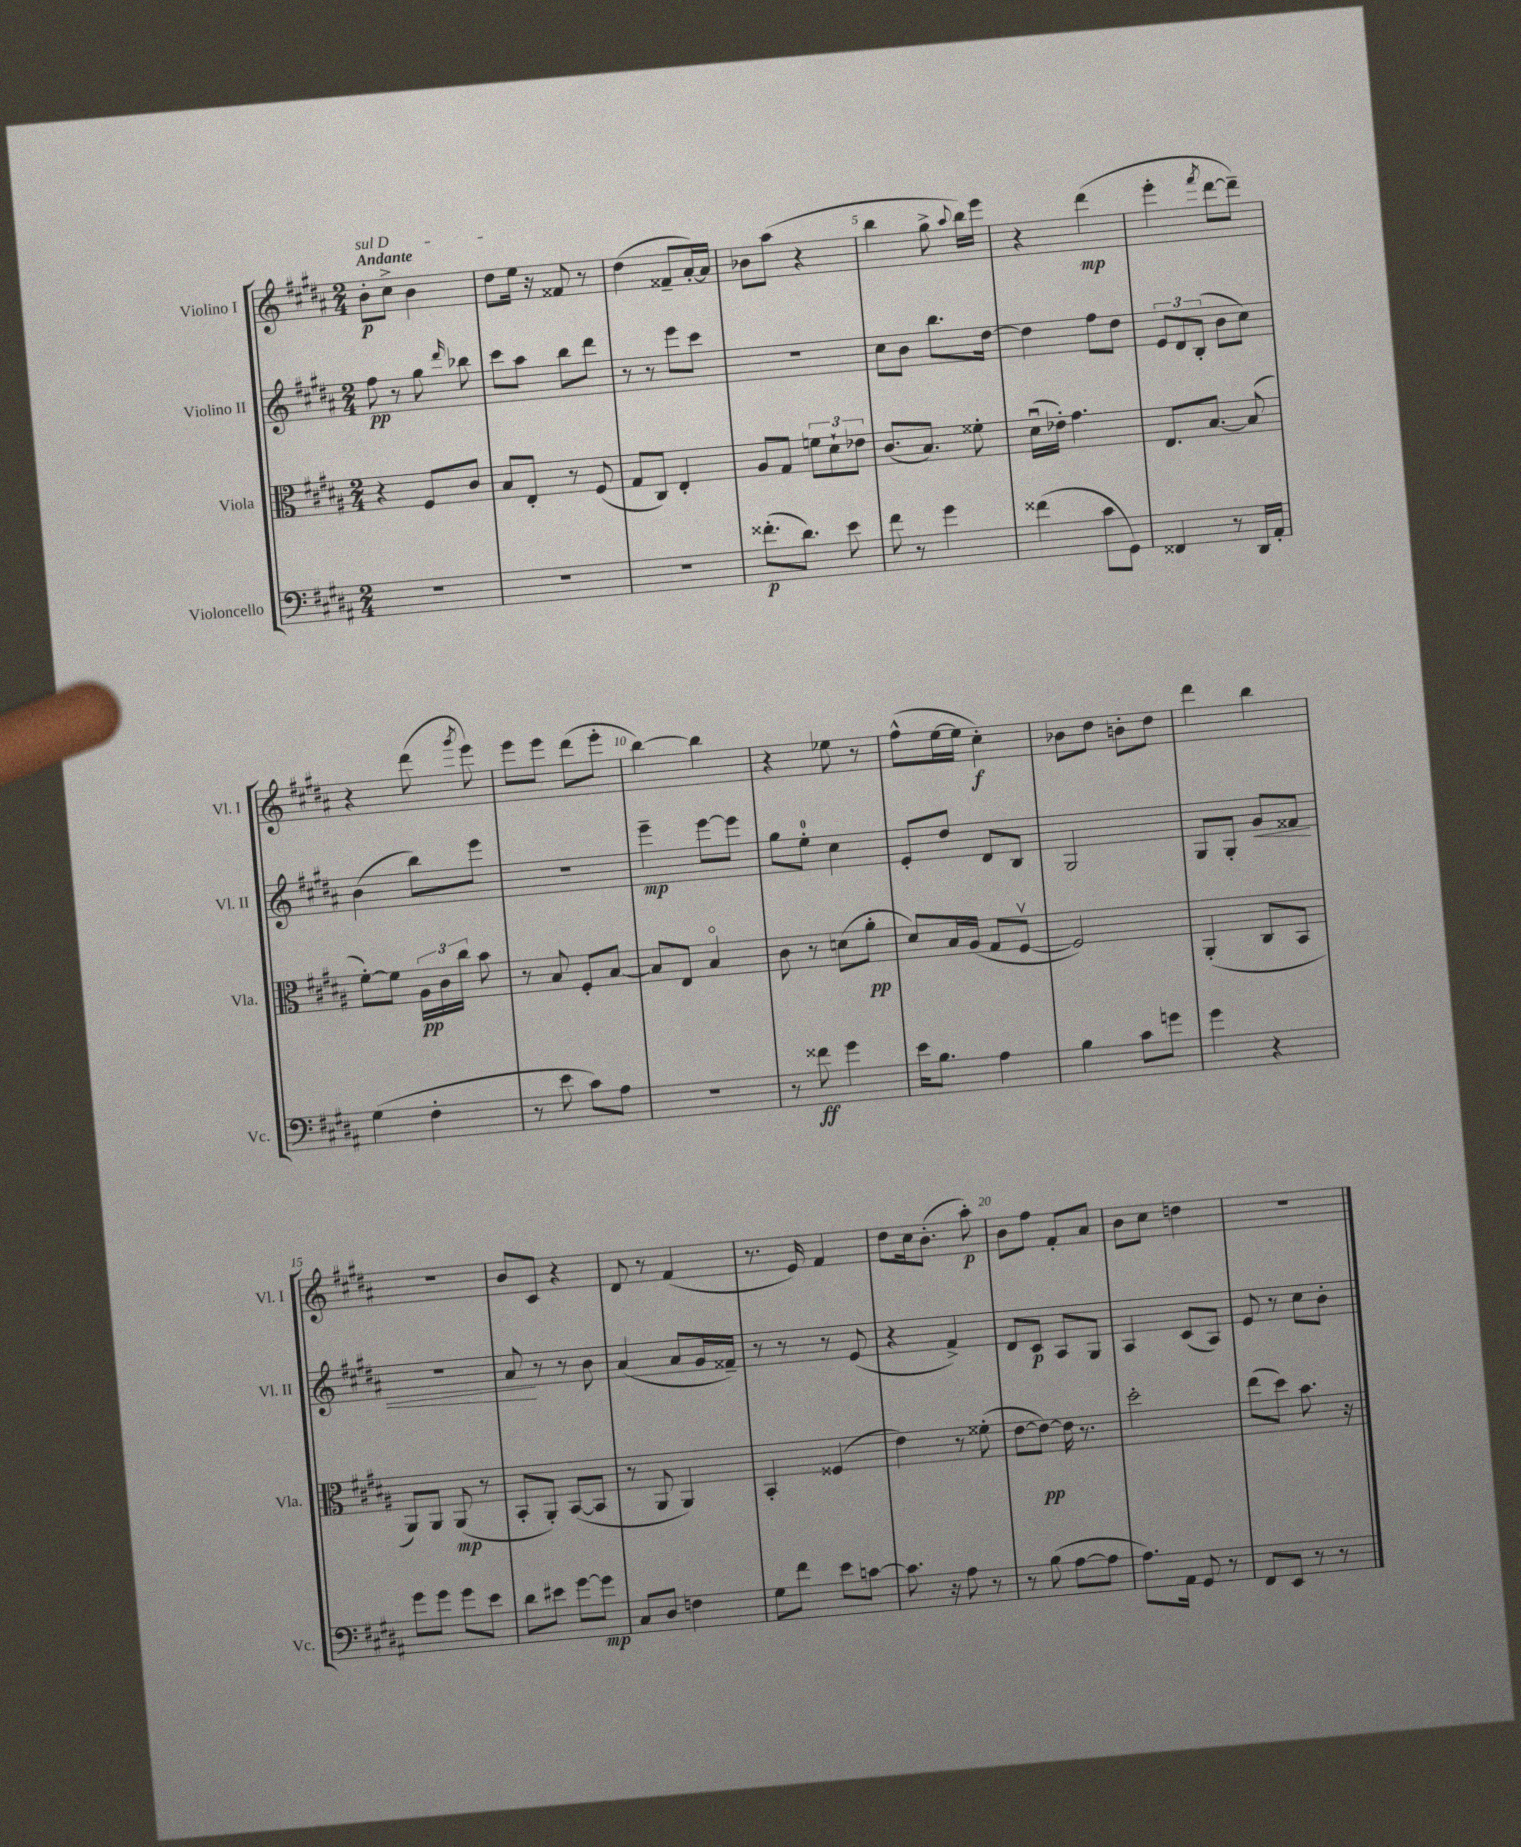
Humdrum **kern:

**kern	**kern	**kern	**kern
*staff4	*staff3	*staff2	*staff1
*clefF4	*clefC3	*clefG2	*clefG2
*k[f#c#g#d#a#]	*k[f#c#g#d#a#]	*k[f#c#g#d#a#]	*k[f#c#g#d#a#]
*M2/4	*M2/4	*M2/4	*M2/4
2r	4r	8ff#\	8b'\L
.	.	8r	8cc#^\J
.	8F#/L	8gg#\	4b\
.	.	16qqddd#/	.
.	8c#/J	8bb-\	.
=	=	=	=
2r	8B/L	8ccc#\L	8dd#\L
.	8E'/J	8aa#\J	16ee\Jk
.	.	.	16r
.	8r	8bb\L	8f##/
.	(8F#/	8ddd#\J	8r
=	=	=	=
2r	8G#/L	8r	(4dd#\
.	8C#/J)	8r	.
.	4E'/	8eee\L	8f##~/L
.	.	8ccc#\J	[16a#'/L)
.	.	.	16a#/]JJ
=	=	=	=
(8.f##'\L	8A#/L	2r	8b-\L
.	8G#/J	.	(8aa#\J
8.d#\J)	.	.	.
.	12f\L	.	4r
.	12d#`\	.	.
8e\	.	.	.
.	12e-\J	.	.
=	=	=	=
8f#\	(8.c#/L	8cc#\L	4bb\
8r	.	8b\J	.
.	8.B/J)	.	.
4g#\	.	8.bb\L	8gg#^\
.	.	.	8qqaa#/
.	8f##'\	.	16bb\LL)
.	.	[16dd#\Jk	16eee\JJ
=	=	=	=
(4f##\	(16d#u\LL	4dd#\]	4r
.	16e-'\JJ)	.	.
.	4.g#\	.	.
8c#\L	.	8ff#\L	(4ddd#\
8GG#\J)	.	8dd#\J	.
=	=	=	=
4FF##/	8.E/L	12e/L	4eee'\
.	.	12d#/	.
.	.	(12B'/J	.
.	[8.B/J	.	.
.	.	.	8qfff#/
8r	.	8b\L	[8ddd#\L
16DD#/LL	(8B/]	8cc#\J)	8ddd#~\]J)
16AA#'/JJ	.	.	.
=	=	=	=
(4G#\	[8f#'\L)	(4b\	4r
.	8f#\]J	.	.
4F#'\	24A#\LL	8bb\L)	(8ddd#\
.	24c#\	.	.
.	24cc#\JJ	.	.
.	.	.	8qggg#/
.	8b\	8eee\J	8eee\)
=	=	=	=
8r	8r	2r	8eee\L
8e\	8B/	.	8eee\J
8c#\L)	8F#'/L	.	(8ddd#\L
8A#\J	[8B/J	.	8eee'\J
=	=	=	=
2r	8B/]L	4eee~\	[4bb\)
.	8E/J	.	.
.	4Bo/	[8eee\L	4bb\]
.	.	8eee\]J	.
=	=	=	=
8r	8c#\	8gg#\L	4r
8f##\	8r	8ee'\J	.
4g#\	(8d\L	4cc#\	8ee-\
.	8a#'\J	.	8r
=	=	=	=
16e\LK	8d#/L)	8e'/L	(8ff#^^\L
8.B\J	.	.	.
.	16B/L	8dd#/J	[16ee\L
.	(16A#/JJ	.	16ee\]JJ
4A#\	8G#/L	8d#/L	4cc#'\)
.	[8F#v/J	8B/J	.
=	=	=	=
4B\	2F#/])	2G#/	8b-\L
.	.	.	8dd#\J
8c#\L	.	.	8b'\L
8g\J	.	.	8dd#\J
=	=	=	=
4g#\	(4AA#'/	8G#/L	4ddd#\
.	.	8G#'/J	.
4r	8C#/L	8g#/L	4bb\
.	8BB/J	8f##/J	.
=	=	=	=
8g#\L	8AA#/L)	2r	2r
8g#\J	8AA#/J	.	.
8g#\L	(8AA#/	.	.
8e\J	8r	.	.
=	=	=	=
8d#\L	8BB'/L	8a#/	8b/L
8e#\J	8AA#'/J)	8r	8c#/J
[8g#\L	([8BB/L	8r	4r
8g#\]J	8BB/]J	8b\	.
=	=	=	=
8C#/L	8r	(4a#/	8d#/
8D#/J	8AA#/	.	8r
4F\	4AA#/)	8a#/L	(4f#/
.	.	16g#/L	.
.	.	16f##~/JJ)	.
=	=	=	=
8G#\L	4BB'/	8r	8.r
8f#\J	.	8r	.
.	.	.	16e/)
8e\L	(4F##/	8r	4f#/
[8c\J	.	(8e/	.
=	=	=	=
8.c\]	4e\)	4r	8dd#\L
.	.	.	16cc#\k
16r	.	.	(8.b'\J
8A#\	8r	4f#^/)	.
8r	(8f##'\	.	8aa#'\)
=	=	=	=
8r	[8e\L	8d#/L	8b\L
(8B\	8e\_J)	8c#/J	8ff#\J
[8A#\L	16e\]	8A#/L	8f#'/L
.	8.r	.	.
8A#\]J	.	8G#/J	8a#/J
=	=	=	=
8.A#\L)	2dd#'\	4A#/	8b\L
.	.	.	8cc#\J
16AA#\Jk	.	.	.
8GG#/	.	(8c#/L	4dd\
8r	.	8A#/J)	.
=	=	=	=
8FF#/L	(8ee\L	8e/	2r
8EE/J	8dd#\J)	8r	.
8r	8.b\	8cc#\L	.
8r	.	8b'\J	.
.	16r	.	.
==	==	==	==
*-	*-	*-	*-
